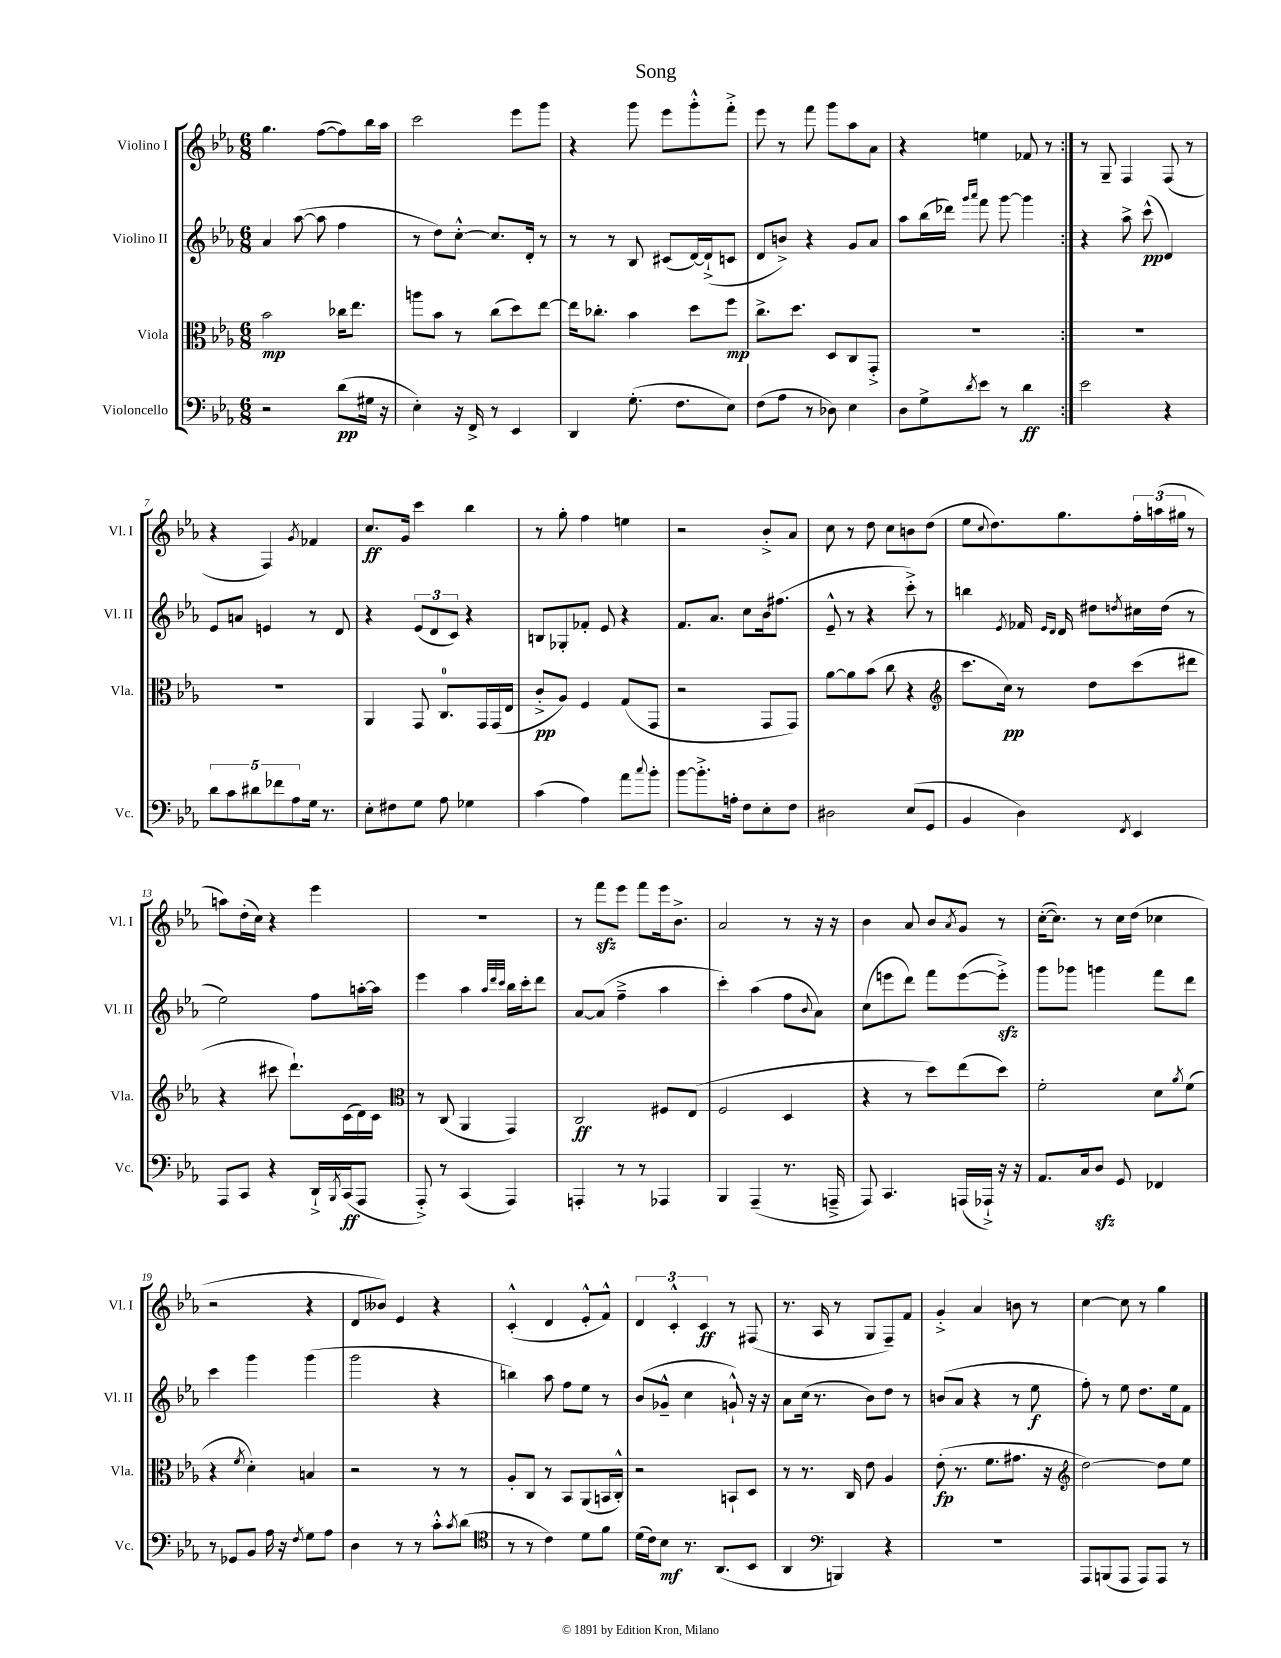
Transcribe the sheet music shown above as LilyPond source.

\header { title = "Song" }
<<
\new StaffGroup <<
\new Staff = "s0" \with { instrumentName = "Violino I" shortInstrumentName = "Vl. I" } {
    \clef treble \key ees \major \numericTimeSignature \time 6/8
    \repeat volta 2 { g''4. f''8~( f''8) bes''16 aes''16 |
    c'''2 ees'''8 g'''8 |
    r4 g'''8 ees'''8 g'''8-.-^ f'''8-.-> |
    ees'''8 r8 f'''8 g'''8 aes''8 aes'8 |
    r4 e''4 fes'8 r8 | }
    r8 g8-- f4 f8( r8 |
    r4 f4) \acciaccatura { g'8 } fes'4 |
    c''8.\ff g'16 c'''4 bes''4 |
    r8 g''8-. f''4 e''4 |
    r2 bes'8-.-> aes'8 |
    c''8 r8 d''8 c''8 b'8 d''8( |
    ees''8 \appoggiatura { c''8 } d''8.) g''8. \tuplet 3/2 { f''16-. a''16( gis''16 } r8 |
    a''8) d''16-.( c''16) r4 ees'''4 |
    R2. |
    r8 f'''8\sfz ees'''8 f'''8 ees'''16 bes'8.-> |
    aes'2 r8 r16 r16 |
    bes'4 aes'8 bes'8 \acciaccatura { aes'8 } g'8 r8 |
    c''16~-.( c''8.) r8 c''16 d''16( ces''4 |
    r2 r4 |
    d'8 beses'8) ees'4 r4 |
    c'4-.-^( d'4 ees'8-.-^ f'8-^) |
    \tuplet 3/2 { d'4 c'4-.-^ c'4\ff } r8 fis8( |
    r8. aes16 r8 g8 f8--) f'8 |
    g'4-.-> aes'4 b'8 r8 |
    c''4~ c''8 r8 g''4 \bar "|." |
}
\new Staff = "s1" \with { instrumentName = "Violino II" shortInstrumentName = "Vl. II" } {
    \clef treble \key ees \major \numericTimeSignature \time 6/8
    \repeat volta 2 { aes'4 aes''8~( aes''8 f''4 |
    r8 d''8) c''8~-.-^ c''8. d'16-. r8 |
    r8 r8 bes8 cis'8( d'16~) d'16-!->( c'8 |
    d'8 b'8->) r4 g'8 aes'8 |
    aes''8 bes''16( des'''16) \grace { g'''16 aes'''16 } f'''8 g'''8~ g'''4 | }
    r4 aes''8-> c'''8-^\pp( d'4) |
    ees'8 a'8 e'4 r8 d'8 |
    r4 \tuplet 3/2 { ees'8( d'8 c'8) } r4 |
    b8 ges8-. fes'8-. ees'8 r4 |
    f'8. aes'8. c''8 bes'16 fis''8.( |
    ees'8---^ r8 r4 c'''8-.->) r8 |
    b''4 \acciaccatura { ees'8 } fes'16 \grace { ees'16 d'16 } d'16 dis''8 \acciaccatura { d''8 } cis''16 d''16( r8 |
    ees''2) f''8 a''16~-. a''16 |
    ees'''4 aes''4 \grace { aes''32 d'''32 c'''32 } bes''16 c'''16-. d'''8 |
    aes'8~ aes'8( f''4---> aes''4 |
    c'''4-.) aes''4( f''8 \appoggiatura { bes'8 } aes'8) |
    c''8( e'''8 d'''8) f'''8 e'''8~( e'''8-.->\sfz) |
    g'''8 ges'''8 g'''4 f'''8 d'''8 |
    c'''4 g'''4 g'''4( |
    g'''2 r4 |
    b''4) aes''8 f''8 ees''8 r8 |
    bes'8( ges'8---^ c''4 g'8-!-^) r16 r16 |
    aes'8 c''16( r8. bes'8) d''8 r8 |
    b'8( aes'8 r4 r8 ees''8\f |
    f''8-.) r8 ees''8 d''8. ees''16 f'8 \bar "|." |
}
\new Staff = "s2" \with { instrumentName = "Viola" shortInstrumentName = "Vla." } {
    \clef alto \key ees \major \numericTimeSignature \time 6/8
    \repeat volta 2 { bes'2\mp ces''16 ees''8. |
    a''8 bes'8 r8 c''8( d''8) ees''8~ |
    ees''16 ces''8.-. bes'4 d''8 f''8\mp |
    c''8.-> d''8. d8 c8 g,8-.-> |
    R2. | }
    R2. |
    R2. |
    aes,4 g,8 c8.-0 g,16 g,16( ees16 |
    c'8-.->\pp aes8) f4 g8( g,8 |
    r2 g,8 g,8) |
    aes'8~ aes'8 bes'8( c''8 r4 |
    \clef treble c'''8. c''16\pp) r8 d''8 c'''8( dis'''8 |
    r4 cis'''8 d'''8.-!) c'16( d'16) c'16 |
    \clef alto r8 c8( aes,4 g,4) |
    c2\ff fis8 ees8( |
    f2 d4 |
    r4 r8 d''8) ees''8( d''8) |
    f'2-. d'8 \acciaccatura { aes'8 } f'8( |
    r4 \acciaccatura { f'8 } d'4-.) b4 |
    r2 r8 r8 |
    aes8-. c8 r8 bes,8 aes,8( b,16 c16-.-^) |
    r2 b,8-! d8 |
    r8 r8. c16 ees'8 aes4 |
    ees'8-.\fp( r8. f'8. gis'8. r16 |
    \clef treble d''2~) d''8 ees''8 \bar "|." |
}
\new Staff = "s3" \with { instrumentName = "Violoncello" shortInstrumentName = "Vc." } {
    \clef bass \key ees \major \numericTimeSignature \time 6/8
    \repeat volta 2 { r2 d'8\pp( gis16 r16 |
    ees4-.) r16 f,16-> r8 ees,4 |
    d,4 g8.-.( f8. ees8) |
    f8( aes8 r8 des8) ees4 |
    d8 g8-> \acciaccatura { d'8 } ees'8 r8 d'4\ff | }
    ees'2 r4 |
    \tuplet 5/4 { d'8 c'8 dis'8 fes'8 aes8 } g16 r8. |
    ees8-. fis8 g8 aes8 ges4 |
    c'4( aes4) aes'8 \appoggiatura { c''8 } bes'8-. |
    bes'8~ bes'8.-.-> a16-. f8 ees8-. f8 |
    dis2 ees8( g,8 |
    bes,4 d4) \acciaccatura { f,8 } ees,4 |
    aes,,8 c,8 r4 d,16-!-> \acciaccatura { bes,,8 } c,16\ff( aes,,8 |
    aes,,8-.->) r8 c,4( aes,,4) |
    a,,4-. r8 r8 aes,,4 |
    bes,,4 aes,,4--( r8. a,,16---> |
    aes,,8) c,4. a,,16( aes,,16-!->) r16 r16 |
    aes,8. c16 d8\sfz g,8 fes,4 |
    r8 ges,8 bes,8 aes16 r16 \acciaccatura { f8 } g8 aes8 |
    d4 r8 r8 c'8-.-^ \acciaccatura { c'8 } d'8( |
    \clef tenor r8 r8 c'4) d'8 f'8 |
    d'16( c'16) bes8\mf r8. aes,8.( bes,8 |
    aes,4 \clef bass b,,4) r4 |
    R2. |
    aes,,8 b,,8( aes,,8 aes,,8) aes,,8 r8 \bar "|." |
}
>>
>>
